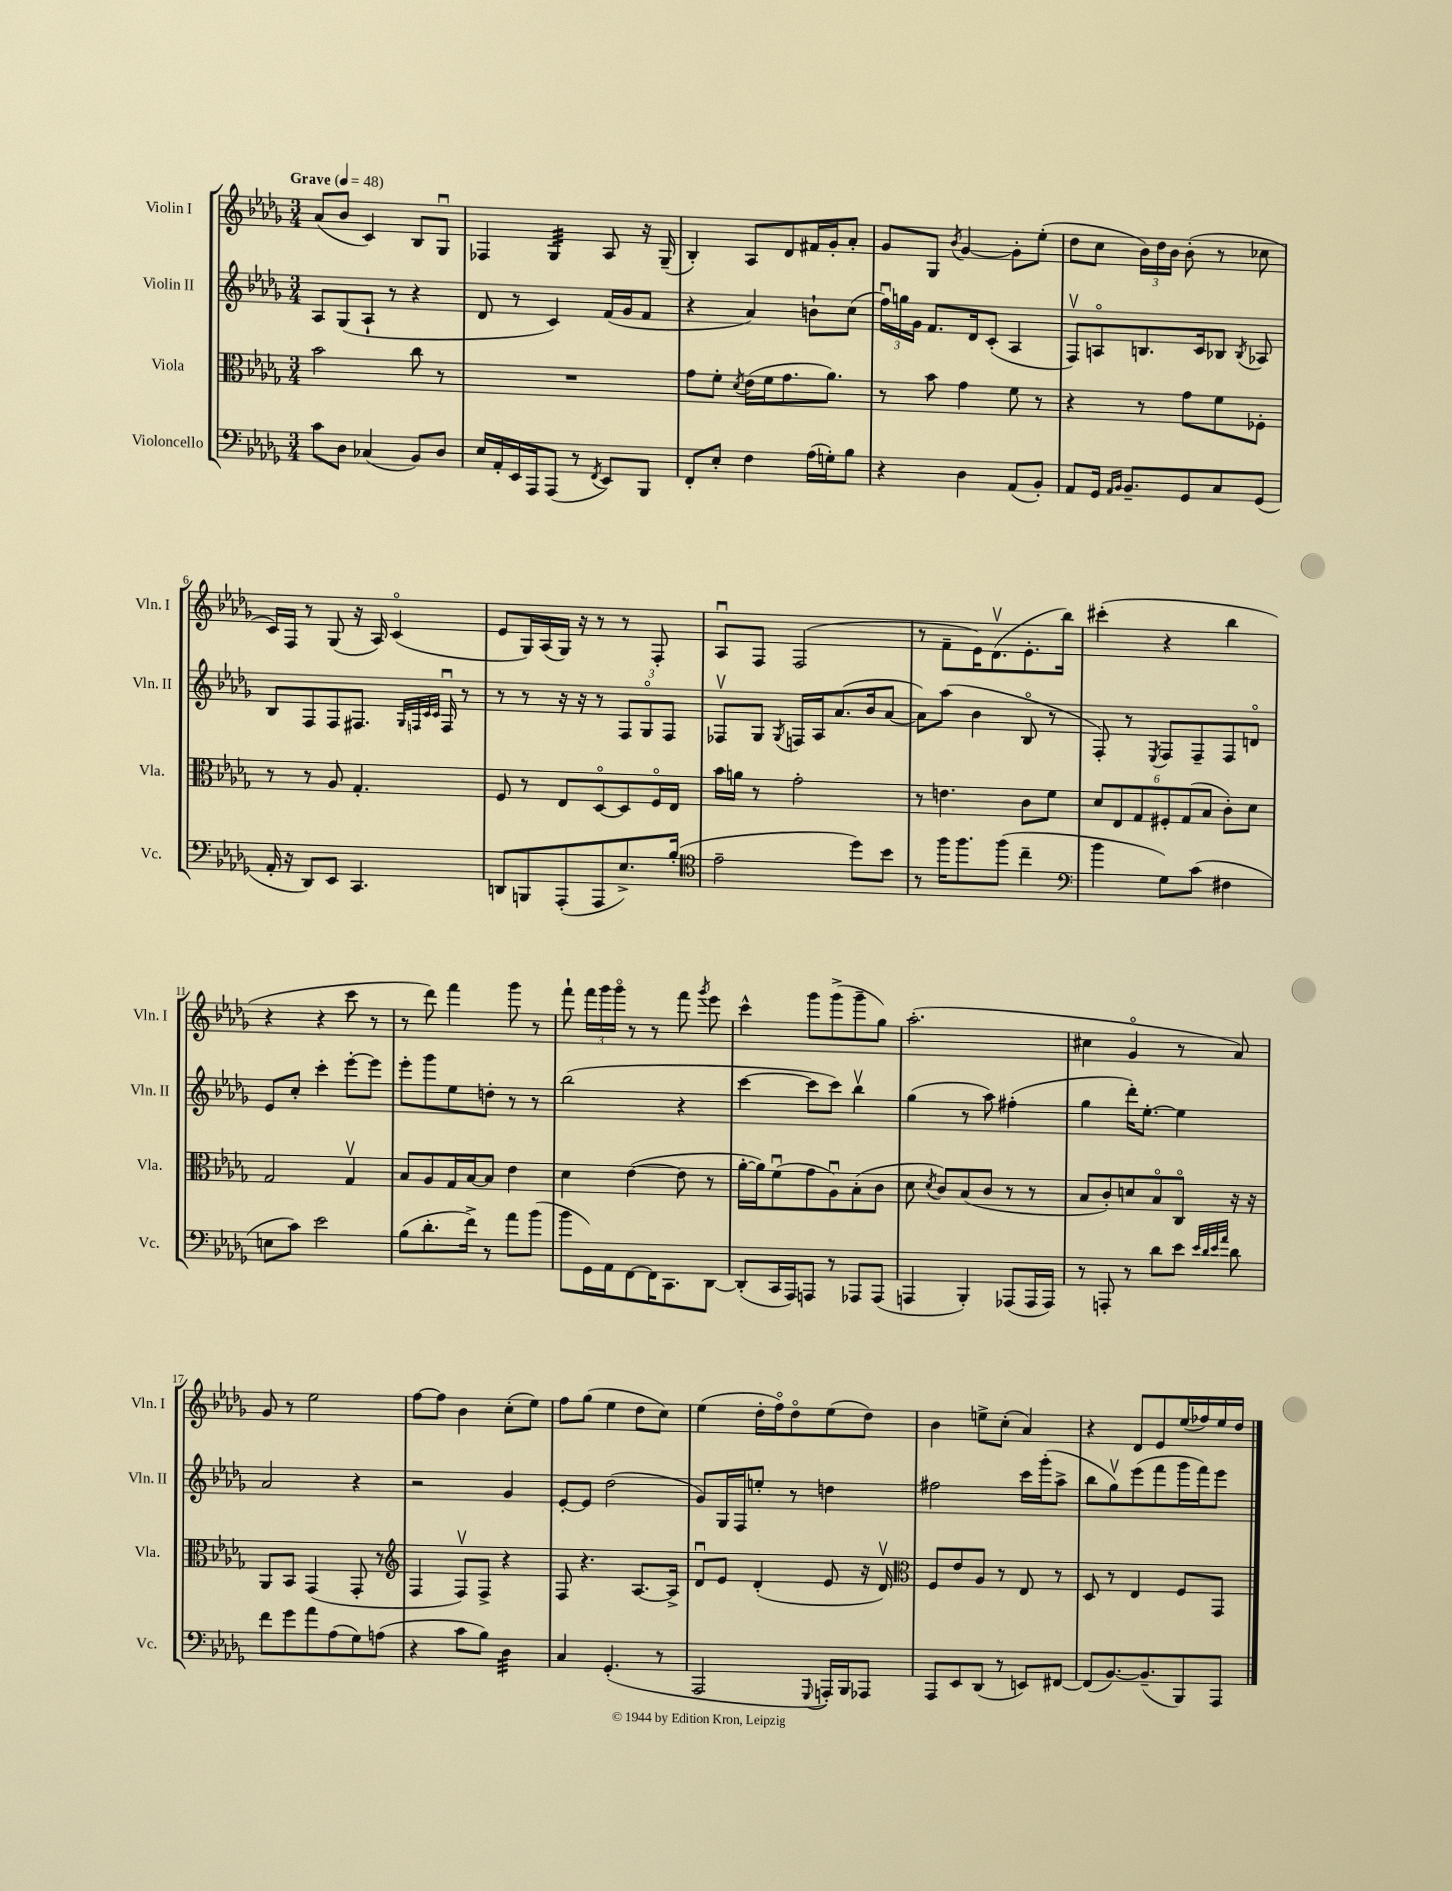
<<
\new StaffGroup <<
\new Staff = "s0" \with { instrumentName = "Violin I" shortInstrumentName = "Vln. I" } {
    \clef treble \key des \major \numericTimeSignature \time 3/4 \tempo "Grave" 4 = 48
    \autoBeamOff aes'8[( bes'8] c'4) bes8[ ges8]\downbow |
    fes4 ges4:32 aes8 r16 ges16--( |
    bes4-.) aes8[ des'8 fis'16 ges'16-. aes'8]-. |
    ges'8[ ges8] \acciaccatura { bes'8 } ges'4~ ges'8[-. ees''8]-.( |
    des''8[ c''8] \tuplet 3/2 { bes'16[) des''16 bes'16] } bes'8-.( r8 ces''8 |
    c'16[) f16] r8 ges8( r16 aes16) c'4\flageolet( |
    ees'8[ ges16) aes16( ges16]) r16 r8 r8 f8-. |
    aes8[\downbow f8] f2( |
    r8 f'8[-- ees'16) des'8.\upbow( ees'8.-. bes''16]) |
    cis'''4-.( r4 bes''4 |
    r4 r4 c'''8 r8 |
    r8 des'''8) f'''4 ges'''8 r8 |
    f'''8-! \tuplet 3/2 { f'''16[ ges'''16 ges'''16]\flageolet } r8 r8 f'''8 \acciaccatura { ges'''8 } ees'''8 |
    c'''4-^ ges'''8[ ges'''8->( ges'''8-- ges''8]) |
    aes''2.-.( |
    cis''4 ges'4\flageolet r8 aes'8) |
    ges'8 r8 ees''2 |
    f''8[~ f''8] bes'4 c''8[-.( ees''8]) |
    f''8[ ges''8]( ees''4 des''8[ c''8]) |
    ees''4( des''16[-. f''16\flageolet) des''8\flageolet ees''8( des''8]) |
    bes'4 e''8[-> c''8]-.( aes'4) |
    r4 des'8[ ees'8 ees''16( fes''16) ees''16 des''16] \bar "|." |
}
\new Staff = "s1" \with { instrumentName = "Violin II" shortInstrumentName = "Vln. II" } {
    \clef treble \key des \major \numericTimeSignature \time 3/4
    \autoBeamOff aes8[ ges8( aes8]-! r8 r4 |
    des'8 r8 c'4) f'16[( ges'16 f'8] |
    r4 aes'4) b'8[-! c''8]( |
    \tuplet 3/2 { f''16[\downbow) g''16 ges'16] } f'8.[ des'16 c'8]-.( aes4 |
    f8[\upbow) a8\flageolet b8. c'16 bes8] \acciaccatura { bes8 } aes8 |
    bes8[ f8 f8 fis8.] \grace { ges32[ f32 c'32 c'32] } f16\downbow r8 |
    r8 r8 r16 r16 r8 \tuplet 3/2 { f8[ ges8\flageolet f8] } |
    fes8[\upbow ges8] \acciaccatura { ges8 } f16[ aes16 aes'8.( bes'16 aes'8]~ |
    aes'8[) aes''8]( bes'4 bes8\flageolet r8 |
    f8-.) r8 \acciaccatura { ees8 } f8[ f8-- f8 d'8]\flageolet |
    ees'8[ c''8]-. c'''4-. ees'''8[~-. ees'''8] |
    ees'''8[-. ges'''8 ees''8 d''8]-. r8 r8 |
    bes''2( r4 |
    c'''4~ c'''8[ c'''8]) bes''4\upbow |
    ges''4( r8 aes''8) fis''4-.( |
    ges''4 des'''16[-.) ees''8.]~-. ees''4 |
    aes'2 r4 |
    r2 ges'4 |
    ees'8[~-. ees'8] des''2( |
    ges'8[) ges16 f16 e''8]-. r8 d''4 |
    fis''2 c'''16[ ges'''16-.( aes''8]-> |
    bes''8[ ges''8\upbow) ees'''8( f'''8 ges'''16 f'''16) ees'''8] \bar "|." |
}
\new Staff = "s2" \with { instrumentName = "Viola" shortInstrumentName = "Vla." } {
    \clef alto \key des \major \numericTimeSignature \time 3/4
    \autoBeamOff bes'2 c''8 r8 |
    R2. |
    ges'8[ f'8]-. \acciaccatura { des'8 } ees'16[( f'16 ges'8. aes'8.]) |
    r8 bes'8 ges'4 f'8 r8 |
    r4 r8 ges'8[ f'8 fes8]-. |
    r8 r8 aes8 ges4.-. |
    f8 r8 ees8[ des8~\flageolet des8 f16\flageolet ees16] |
    bes'16[ a'16] r8 ges'2-. |
    r8 e'4. c'8[ f'8] |
    \tuplet 6/4 { des'8[ ees8 ges8 fis8-. ges8( bes8] } c'8[-.) des'8] |
    ges2 ges4\upbow |
    bes8[ aes8 ges16 bes16~ bes8] ees'4 |
    des'4 ees'4~( ees'8 r8 |
    aes'16[~-. aes'16) f'8\downbow( ges'8 aes8\downbow) bes8-.( c'8] |
    des'8 \acciaccatura { des'8 } c'8[) bes8( c'8] r8 r8 |
    bes8[ c'8-.) d'8 bes8\flageolet c8]\flageolet r16 r16 |
    aes,8[ bes,8] ges,4( ges,8-. r8 |
    \clef treble f4 f8[\upbow) f8]-> r4 |
    f8 r4. aes8.[~ aes16]-> |
    des'8[\downbow ees'8] des'4-.( ees'8 r16 des'16\upbow) |
    \clef alto f8[ ees'8 aes8] r8 ees8 r8 |
    des8 r8 ees4 f8[ ges,8] \bar "|." |
}
\new Staff = "s3" \with { instrumentName = "Violoncello" shortInstrumentName = "Vc." } {
    \clef bass \key des \major \numericTimeSignature \time 3/4
    \autoBeamOff c'8[ des8] ces4( bes,8[) des8] |
    ees16[ aes,16-. ees,16 aes,,16 aes,,8]( r8 \acciaccatura { f,8 } ees,8[) bes,,8] |
    f,8[-. ees8]-. f4 aes16[( g16-.) bes8] |
    r4 des4 aes,8[( bes,8]-.) |
    aes,8[ ges,16] \grace { aes,16[ bes,16] } bes,8.[-- ges,8 c8 ges,8]( |
    aes,16-. r16 des,8[) ees,8] c,4. |
    d,8[ b,,8 aes,,8-.( aes,,8 ees8.->) bes16]-.( |
    \clef tenor ees'2-- des''8[) bes'8] |
    r8 f''16[ f''8. f''8]( c''4-- |
    \clef bass bes'4 ges8[) c'8]( fis4 |
    e8[ c'8]) ees'2 |
    bes8[( des'8.-. f'16]->) r8 aes'8[ bes'8]( |
    bes'8[ ges,16) aes,16 f,8~ f,16 c,8. des,8]~ |
    des,8[-.( c,16 aes,,16) a,,8] r8 aes,,8[ aes,,8]( |
    a,,4 bes,,4-.) aes,,8[( aes,,16 aes,,16]) |
    r8 a,,8-. r8 des'8[ ees'8] \grace { ees'32[ des'32 ees'32 aes'32] } des'8 |
    f'8[ ges'8 aes'8 aes8( ges8) a8]( |
    r4 c'8[ bes8]) des4:32 |
    c4 ges,4.-.( r8 |
    aes,,2 \appoggiatura { ges,,8 } a,,16[-.) bes,,16 aes,,8] |
    aes,,8[ ees,8 des,8]( r8 e,8[) fis,8]~ |
    fis,8[( bes,8.~) bes,8.--( bes,,8) aes,,8] \bar "|." |
}
>>
>>
